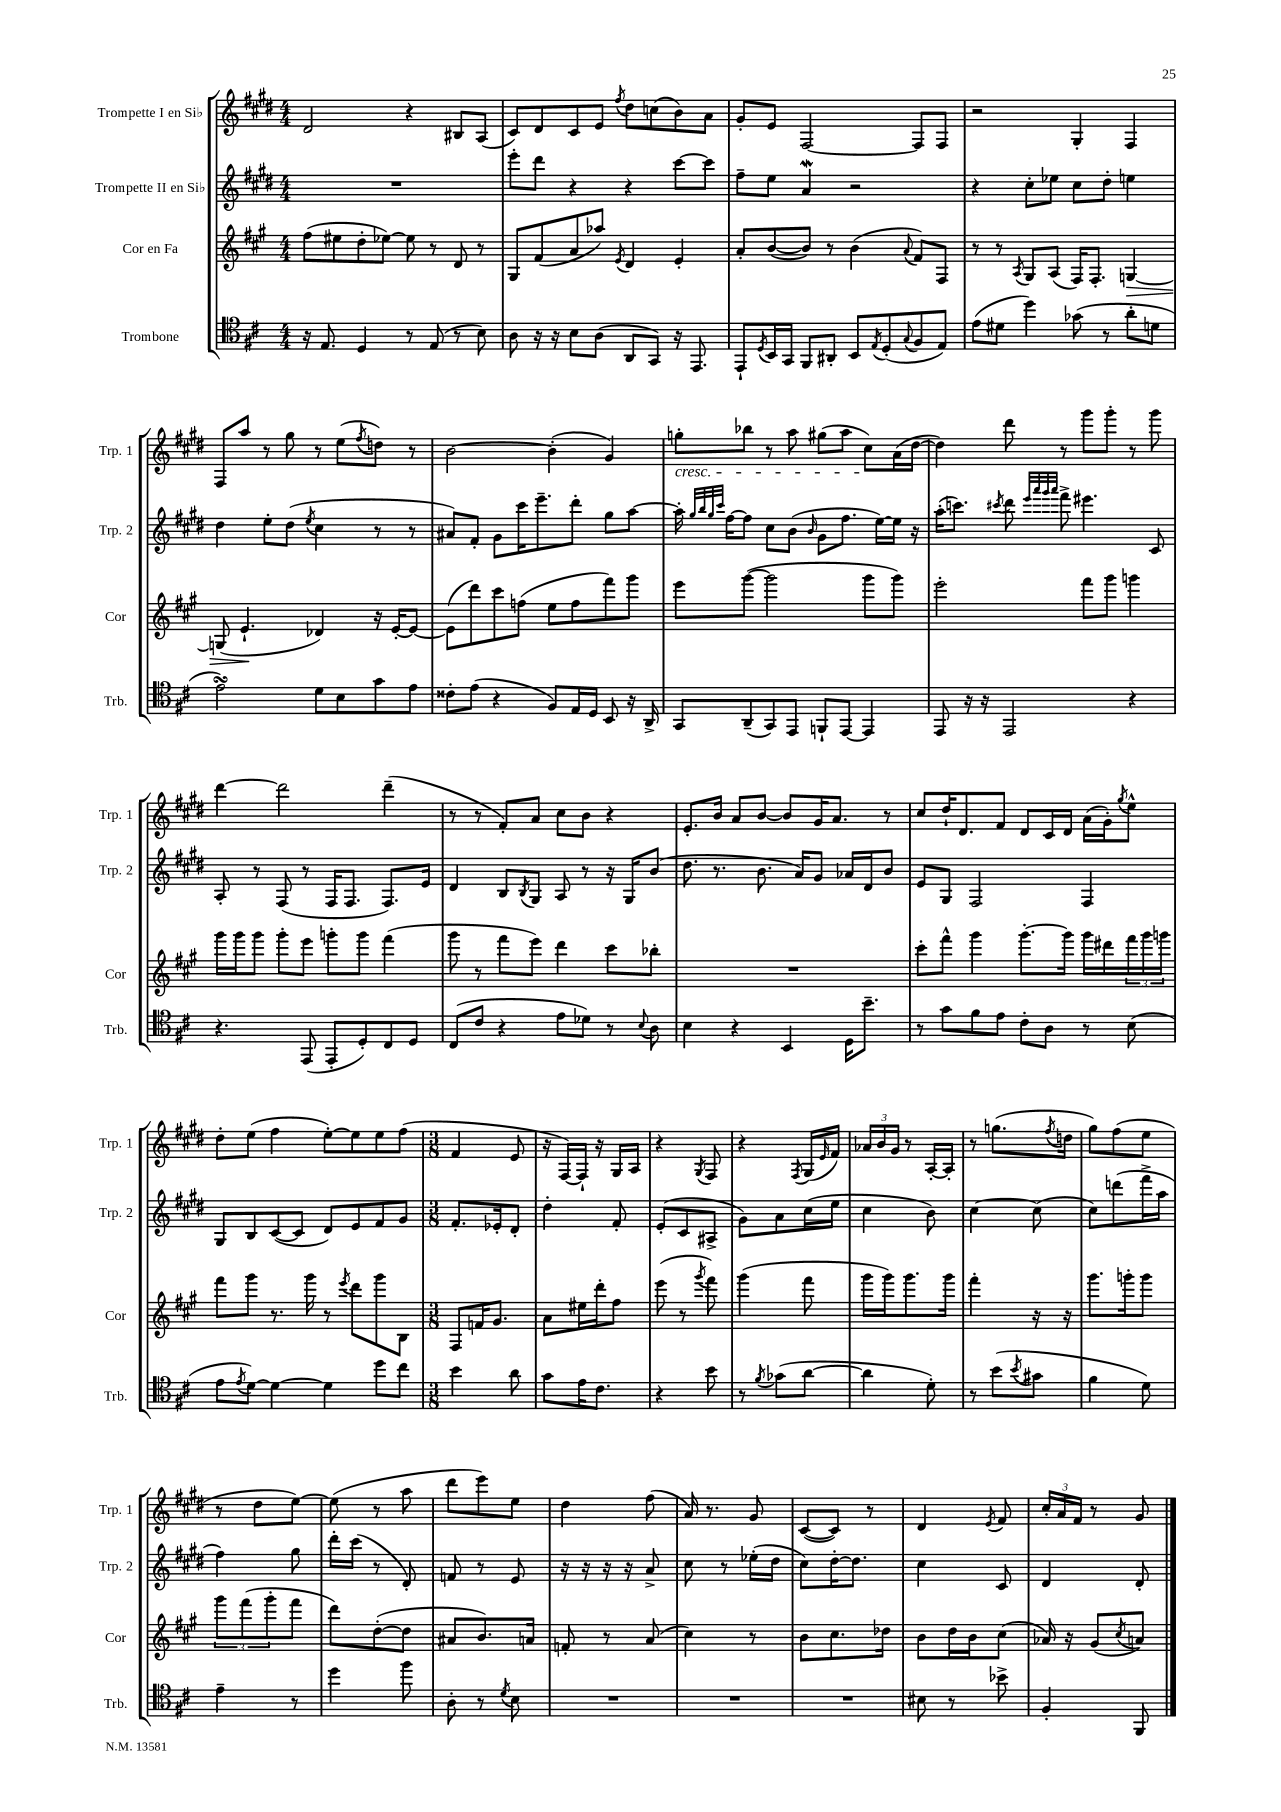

**kern	**kern	**dynam	**kern	**kern
*part4	*part3	*part3	*part2	*part1
*staff4	*staff3	*staff3	*staff2	*staff1
*I"Trombone	*I"Cor en Fa	*	*I"Trompette II en Si♭	*I"Trompette I en Si♭
*I'Trb.	*I'Cor	*	*I'Trp. 2	*I'Trp. 1
*clefC4	*clefG2	*	*clefG2	*clefG2
*k[f#c#]	*k[f#c#g#]	*	*k[f#c#g#d#]	*k[f#c#g#d#]
*M4/4	*M4/4	*	*M4/4	*M4/4
=1	=1	=1	=1	=1
16r	(8ff#\L	.	1r	2d#/
8.E/	.	.	.	.
.	8ee#X\	.	.	.
4D/	8dd'\	.	.	.
.	[8ee-X\J)	.	.	.
8r	8ee-\]	.	.	4r
(8E/	8r	.	.	.
8r	8d/	.	.	8B#X/L
8B\)	8r	.	.	(8A/J
=2	=2	=2	=2	=2
8A\	8G#/L	.	8eee'\L	8c#/L)
16r	(8f#/	.	8ddd#\J	8d#/
16r	.	.	.	.
8B\L	8a/	.	4r	8c#/
(8A\J	8aa-X/J)	.	.	8e/J
.	8qe/	.	.	8qff#/
8AA/L	4d/	.	4r	8dd#\L
8GG/J)	.	.	.	(8ccn\
16r	4e'/	.	[8ccc#\L	8b\)
8.EE/	.	.	.	.
.	.	.	8ccc#\J]	8a\J
=3	=3	=3	=3	=3
8EE`/L	8a'/L	.	8ff#~\L	8g#'/L
8qD/	.	.	.	.
16BB/L	([8b/	.	8ee\J	8e/J
16GG/JJ	.	.	.	.
8FF#/L	8b/J])	.	4aw/	[2F#/
8AA#X'/J	8r	.	.	.
8BB/L	(4b\	.	2r	.
8qE/	.	.	.	.
(8D'/	.	.	.	.
8qqG/	8qqa/	.	.	.
8F#/	8f#/L)	.	.	8F#/L]
8E/J)	8F#/J	.	.	8F#/J
=4	=4	=4	=4	=4
(8e\L	8r	.	4r	2r
8d#X\J	8r	.	.	.
.	8qA/	.	.	.
4dd\)	8G#/L	.	8cc#'\L	.
.	(8A/J	.	8ee-X\J	.
(8g-X\	16F#/KL)	.	8cc#\L	4G#'/
.	8.F#'/J	.	.	.
8r	.	.	8dd#'\J	.
!	!	!LO:HP:b	!	!
8a'\L	[4Gn/	>	4een\	4F#/
8dn\J	.	.	.	.
!!LO:LB:g=z
=5	=5	=5	=5	=5
2esSSS\)	(8Gn/]	.	4dd#\	8F#/L
.	4.e`/	.	.	8aa/J
.	.	.	8ee'\L	8r
.	.	.	(8dd#\J	8gg#\
.	.	.	8qee/	.
8d\L	4d-X/)	]	4cc#\	8r
8B\	.	.	.	(8ee\L
.	.	.	.	8qff#/
8g\	16r	.	8r	8ddn\J)
.	[16e'/KL	.	.	.
8e\J	8e/J_	.	8r	8r
=6	=6	=6	=6	=6
8c##X'\L	(8e\L]	.	8a#X/L)	[2b\
(8e\J	8ddd\)	.	8f#'/J	.
4r	8ccc#\	.	8g#\L	.
.	(8ffn\J	.	16ccc#\K	.
.	.	.	8.eee~\	.
8F#/L)	8ee\L	.	.	(4b'\]
16E/L	8ff\	.	8ddd#'\J	.
16D/JJ	.	.	.	.
8BB/	8fff#\)	.	8gg#\L	4g#/)
16r	8ggg#\J	.	[8aa\J	.
16AA^/	.	.	.	.
=7	=7	=7	=7	=7
!	!	!	!	!LO:TX:b:i:t=cresc.
8GG/L	8eee\L	.	16aa'\]	8ggn'\L
.	.	.	32qqgg#/LLL	.
.	.	.	32qqbb/	.
.	.	.	32qqgg#/	.
.	.	.	32qqccc#/JJJ	.
.	.	.	[16ff#\KL	.
(8AA~/	([8ggg#\J	.	8ff#\J]	8bb-X\J
8GG/)	2ggg#\]	.	8cc#\L	8r
8EE/J	.	.	(8b\J	8aa\
.	.	.	16qqb/	.
8FFn`/L	.	.	8g#\L	(8gg#X\L
[8EE/J	.	.	8.ff#\J	8aa\J
4EE/]	8ggg#\L	.	.	8cc#\L)
.	.	.	[16ee\LL)	.
.	8ggg#\J)	.	16ee\JJ]	(16a\L
.	.	.	16r	[16dd#\JJ
=8	=8	=8	=8	=8
8EE/	2eee'\	.	(16aa'\KL	4dd#\])
.	.	.	8.cccn\J)	.
16r	.	.	.	.
16r	.	.	.	.
.	.	.	8qccc#X/	.
2EE/	.	.	8ddd#\	8ddd#\
.	.	.	32qqeee/LLL	.
.	.	.	32qqaaa/	.
.	.	.	32qqggg#/	.
.	.	.	32qqaaa/JJJ	.
.	.	.	8fff#^\	8r
.	8fff#\L	.	4.eee#X\	8ggg#\L
.	8ggg#\J	.	.	8ggg#'\J
4r	4gggn\	.	.	8r
.	.	.	8c#/	8ggg#\
!!LO:LB:g=z
=9	=9	=9	=9	=9
4.r	16ggg#\LL	.	8A'/	[4ddd#\
.	16ggg#\J	.	.	.
.	8ggg#\J	.	8r	.
.	8ggg#'\L	.	(8F#/	2ddd#\]
(8EE/	8eee\J	.	8r	.
8EE'/L	8gggn'\L	.	16F#/KL	.
.	.	.	8.F#/J	.
8D'/)	8ggg\J	.	.	.
8C#/	(4fff#\	.	8.F#/L)	(4ddd#~\
8D/J	.	.	.	.
.	.	.	16e/Jk	.
=10	=10	=10	=10	=10
(8C#/L	8ggg#\	.	4d#/	8r
8c#/J	8r	.	.	8r
4r	8fff#\L	.	8B/L	8f#'/L)
.	.	.	8qB/	.
.	8eee\J)	.	8G#/J	8a/J
8e\L	4ddd\	.	8A/	8cc#\L
8d-X\J)	.	.	8r	8b\J
8r	8ccc#\L	.	16r	4r
.	.	.	16G#/KL	.
8qqB/	.	.	.	.
8A\	8bb-X'\J	.	(8b/J	.
=11	=11	=11	=11	=11
4B\	1r	.	8.dd#\	8.e'/L
.	.	.	8.r	16b/Jk
4r	.	.	.	8a/L
.	.	.	8.b\	[8b/J
4BB/	.	.	.	8b/L]
.	.	.	16a/KL)	.
.	.	.	8g#/J	16g#/K
.	.	.	.	8.a/J
16D\KL	.	.	16a-X/LL	.
8.b~\J	.	.	16d#/J	.
.	.	.	8b/J	8r
=12	=12	=12	=12	=12
8r	8ccc#'\L	.	8e/L	8cc#/L
8g\L	8fff#^^\J	.	8G#/J	16dd#`/K
.	.	.	.	8.d#/
8f#\	4ggg#\	.	2F#/	.
8e\J	.	.	.	8f#/J
8c#'\L	[8.ggg#'\L	.	.	8d#/L
8A\J	.	.	.	16c#/L
.	16ggg#\Jk]	.	.	16d#/JJ
8r	16ggg#\LL	.	4F#/	(16a\LL
.	16ddd#X\	.	.	16g#'\J)
.	.	.	.	8qgg#/
(8B\	24fff#\	.	.	8ee^^\J
.	24ggg#\	.	.	.
.	24gggn\JJ	.	.	.
!!LO:LB:g=z
=13	=13	=13	=13	=13
8e\L	8fff#\L	.	8G#/L	8dd#'\L
8qe/	.	.	.	.
[8d\J)	8ggg#\J	.	8B/	(8ee\J
4d\_	8.r	.	([8c#/	4ff#\
.	.	.	8c#/J]	.
.	16ggg#\	.	.	.
4d\]	8r	.	8d#/L)	[8ee'\L)
.	8qeee/	.	.	.
.	8ddd\L	.	8e/	8ee\]
8dd\L	8ggg#\	.	8f#/	8ee\
8cc#\J	8B\J	.	8g#/J	(8ff#\J
=14	=14	=14	=14	=14
*M3/8	*M3/8	*	*M3/8	*M3/8
4b\	8F#/L	.	8.f#'/L	4f#/
.	16fn/K	.	.	.
.	8.g#/J	.	16e-X'/k	.
8a\	.	.	8d#'/J	8e/
=15	=15	=15	=15	=15
8g\L	8a\L	.	4dd#'\	16r
.	.	.	.	[16F#/LL)
16e\K	16ee#X\L	.	.	16F#`/JJ]
8.c#\J	16ddd'\J	.	.	16r
.	8ff#\J	.	8f#'/	16G#/LL
.	.	.	.	16A/JJ
=16	=16	=16	=16	=16
4r	(8eee\	.	(8e'/L	4r
.	8r	.	8c#/	.
.	8qggg#/	.	.	8qG#/
8b\	8fff#\)	.	8A#X^/J	8F#/
=17	=17	=17	=17	=17
8r	(4ggg#\	.	8g#\L)	4r
8qf#/	.	.	.	.
(8g-X\L	.	.	8a\	.
.	.	.	.	8qF#/
[8a\J	8fff#\	.	(16cc#\L	(16G#/LL
.	.	.	.	16qqe/
.	.	.	16ee\JJ	16f#/JJ)
=18	=18	=18	=18	=18
4a\]	16ggg#\LL	.	4cc#\	24a-X/LL
.	.	.	.	24b/
.	16ggg#\J)	.	.	.
.	.	.	.	24g#/JJ
.	8.ggg#\	.	.	8r
8d'\)	.	.	8b\)	[16A'/LL
.	16ggg#\Jk	.	.	16A'/JJ]
=19	=19	=19	=19	=19
8r	4fff#'\	.	[4cc#\	8r
(8b\L	.	.	.	(8.ggn\L
8qb/	.	.	.	.
8g#X\J	16r	.	(8cc#\]	.
.	.	.	.	8qff#/
.	16r	.	.	16ddn\Jk
=20	=20	=20	=20	=20
4f#\	8.ggg#\L	.	8cc#\L)	8gg#\L)
.	.	.	(8dddn\	(8ff#\
.	16gggn'\k	.	.	.
8d\)	8ggg\J	.	16fff#^\L	8ee\J
.	.	.	16aa\JJ	.
!!LO:LB:g=z
=21	=21	=21	=21	=21
4e~\	12ggg#\L	.	4ff#\)	8r
.	(12fff#\	.	.	.
.	.	.	.	8dd#\L
.	12ggg#'\	.	.	.
8r	8fff#\J	.	8gg#\	[8ee\J)
=22	=22	=22	=22	=22
4dd\	8ddd\L)	.	16ddd#'\LL	(8ee\]
.	.	.	(16ccc#\JJ	.
.	([8dd'\	.	8r	8r
8ff#\	8dd\J]	.	8d#'/)	8aa\
=23	=23	=23	=23	=23
8A'\	8a#X/L	.	8fn/	8ddd#\L
8r	8.b/)	.	8r	8eee\)
8qd/	.	.	.	.
8B\	.	.	8e/	8ee\J
.	16an/Jk	.	.	.
=24	=24	=24	=24	=24
4.r	8fn'/	.	16r	4dd#\
.	.	.	16r	.
.	8r	.	16r	.
.	.	.	16r	.
.	(8a/	.	8a^/	(8ff#\
=25	=25	=25	=25	=25
4.r	4cc#\)	.	8cc#\	16a/)
.	.	.	.	8.r
.	.	.	8r	.
.	8r	.	(16ee-X'\LL	8g#/
.	.	.	16dd#\JJ	.
=26	=26	=26	=26	=26
4.r	8b\L	.	8cc#\L)	([8c#/L
.	8.cc#\	.	[16dd#'\K	8c#/J])
.	.	.	8.dd#\J]	.
.	.	.	.	8r
.	16dd-X\Jk	.	.	.
=27	=27	=27	=27	=27
8B#X\	8b\L	.	4cc#\	4d#/
8r	16dd\L	.	.	.
.	16b\J	.	.	.
.	.	.	.	8qe/
8b-X^\	(8cc#\J	.	8c#/	8f#/
=28	=28	=28	=28	=28
4F#'/	16a-X/)	.	4d#/	24cc#'/LL
.	.	.	.	24a/
.	16r	.	.	.
.	.	.	.	24f#/JJ
.	(8g#/L	.	.	8r
.	8qcc#/	.	.	.
8FF#/	8an/J)	.	8d#'/	8g#/
==	==	==	==	==
*-	*-	*-	*-	*-
